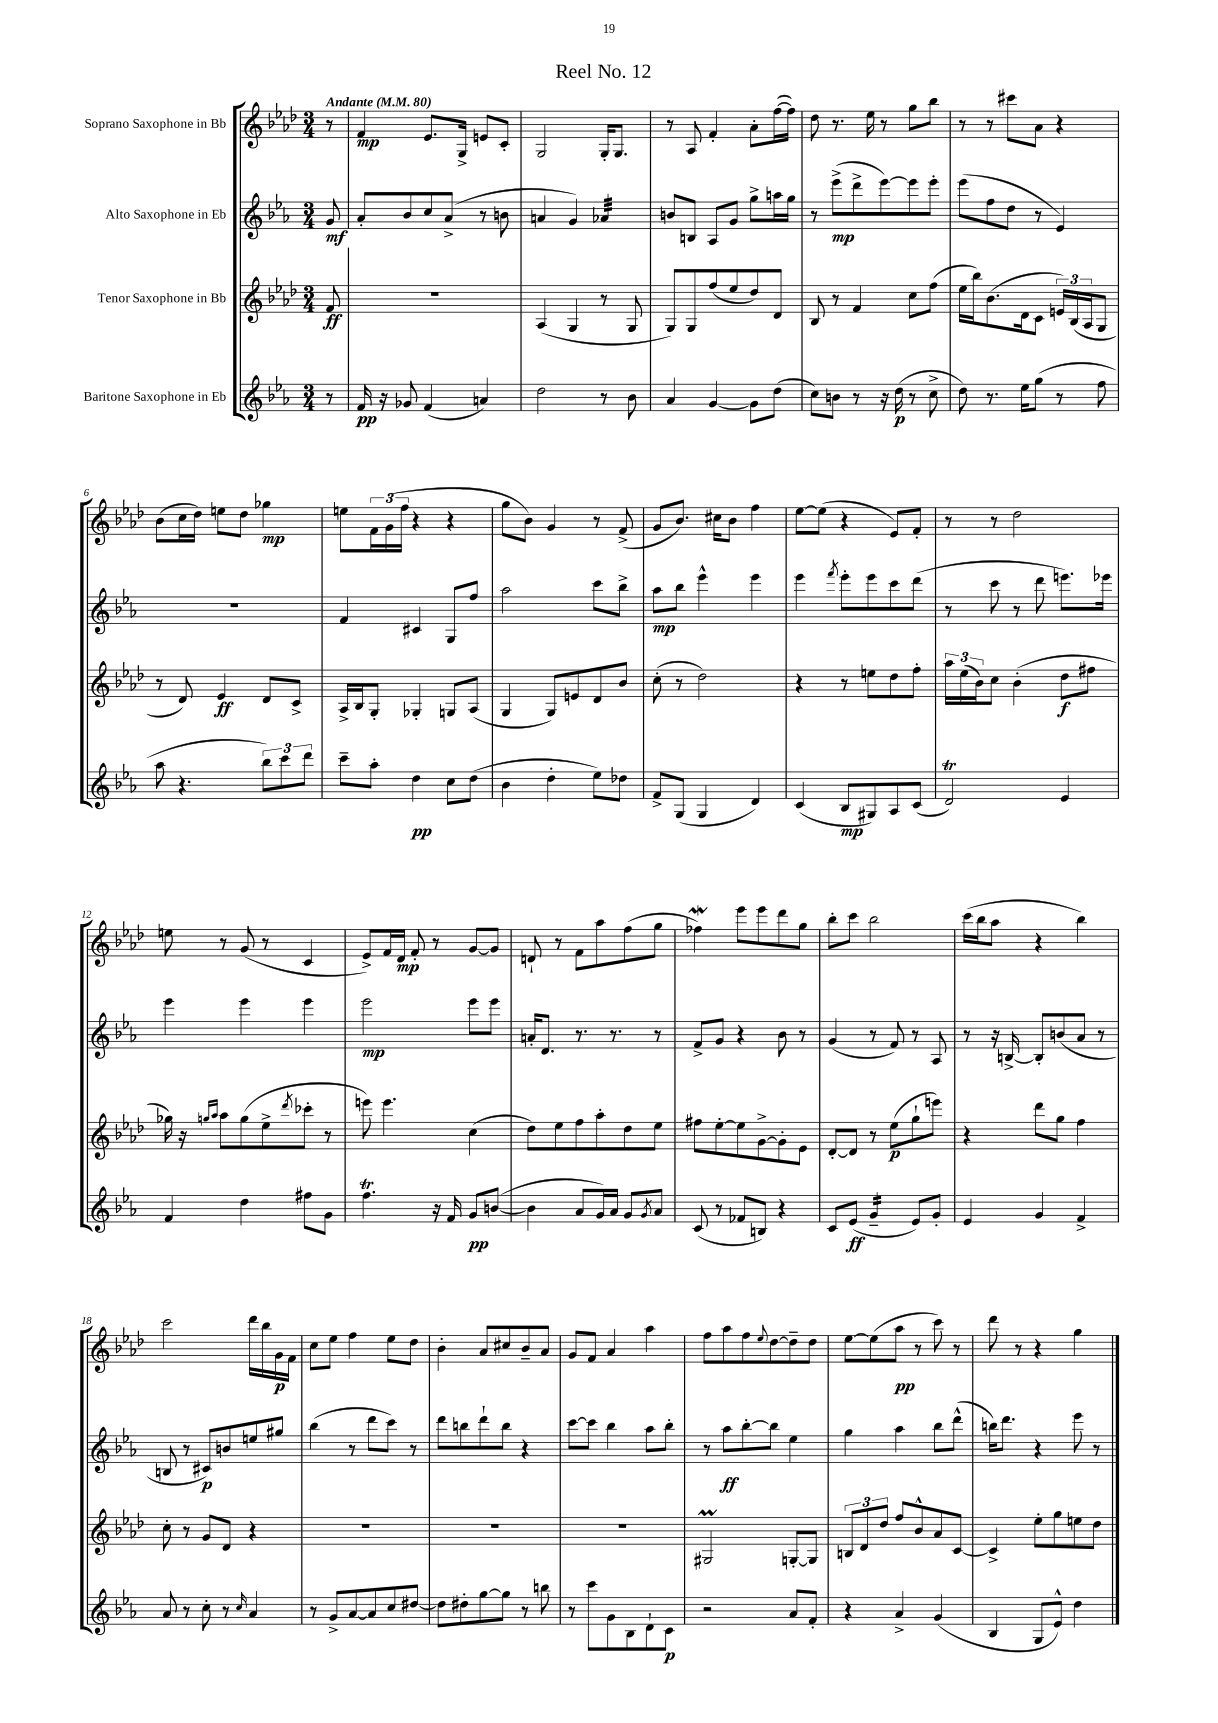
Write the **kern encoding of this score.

**kern	**kern	**kern	**kern
*staff4	*staff3	*staff2	*staff1
*clefG2	*clefG2	*clefG2	*clefG2
*k[b-e-a-]	*k[b-e-a-d-]	*k[b-e-a-]	*k[b-e-a-d-]
*M3/4	*M3/4	*M3/4	*M3/4
*MM80	*MM80	*MM80	*MM80
8r	8f	8g	8r
=	=	=	=
16f	2.r	8a-'	4f
16r	.	.	.
8g-	.	8b-	.
(4f	.	8cc	8.e-
.	.	(8a-^	.
.	.	.	16G^
4a)	.	8r	8e
.	.	8b	8c'
=	=	=	=
2dd	(4A-	4a	2G
.	4G	4g)	.
8r	8r	4a-	16G'
.	.	.	8.G
8b-	8G	.	.
=	=	=	=
4a-	8G)	8b	8r
.	8G	8B	8A-
[4g	(8ff	8A-	4f'
.	8ee-	8g	.
8g]	8dd-)	8gg^	8a-'
(8dd	8d-	16aa	([16ff
.	.	16gg	16ff])
=	=	=	=
8cc)	8B-	8r	8dd-
8b	8r	(8eee-^	8.r
8r	4f	8ddd^	.
.	.	.	16ee-
16r	.	[8eee-)	8r
(16dd	.	.	.
8r	8cc	8eee-]	8gg
8cc^	(8ff	8eee-'	8bb-
=	=	=	=
8dd)	16ee-	(8eee-	8r
.	16bb-)	.	.
8.r	(8.b-	8ff	8r
.	.	8dd	8ccc#
16ee-	16d-	.	.
(8gg	8c	8r	8a-
8r	24e)	4e-)	4r
.	(24B-	.	.
.	24A-	.	.
8ff	8G	.	.
=	=	=	=
8aa-	8r	2.r	(8b-
4.r	8d-)	.	16cc
.	.	.	16dd-)
.	4e-	.	8ee
.	.	.	8dd-
12bb-)	8d-	.	4gg-
12ccc	.	.	.
.	8c^	.	.
12ddd	.	.	.
=	=	=	=
8ccc~	16A-^	4f	8ee
.	16B-	.	.
8aa-'	8G'	.	24f
.	.	.	(24g
.	.	.	24ff
4dd	4G-'	4c#	4r
8cc	8G	8G	4r
(8dd	(8A-	8ff	.
=	=	=	=
4b-	4G	2aa-	8gg
.	.	.	8b-)
4dd'	8G)	.	4g
.	8e	.	.
8ee-)	8d-	8ccc	8r
8dd-	8b-	8bb-^	(8f^
=	=	=	=
8f^	(8cc'	8aa-	8g
(8G	8r	8bb-	8.b-)
4G	2dd-)	4eee-^^	.
.	.	.	16cc#
.	.	.	8b-
4d)	.	4eee-	4ff
=	=	=	=
(4c	4r	4eee-	[8ee-
.	.	.	(8ee-]
.	.	8qfff	.
8B-	8r	8eee-'	4r
8G#)	8ee	8eee-	.
8A-	8dd-	8ccc	8e-)
(8c	8ff'	(8ddd	8f'
=	=	=	=
2d)	24aa-	8r	8r
.	(24ee-	.	.
.	24b-)	.	.
.	8cc	8ccc	8r
.	(4b-'	8r	2dd-
.	.	8ddd	.
4e-	8dd-	8.eee)	.
.	8ff#	.	.
.	.	16eee-	.
=	=	=	=
4f	16gg-)	4eee-	8ee
.	16r	.	.
.	16qqgg	.	.
.	16qqaa-	.	.
.	8aa-	.	8r
4dd	(8gg	4eee-	(8g
.	8ee-^	.	8r
.	8qddd-	.	.
8ff#	8ccc-'	4eee-	4c
8g	8r	.	.
=	=	=	=
4.ff	8eee)	2eee-	8e-^)
.	4.eee	.	16f
.	.	.	16d-
.	.	.	8f'
16r	.	.	8r
16f	.	.	.
8g	(4cc	8eee-	[8g
([8b	.	8eee-	8g]
=	=	=	=
4b]	8dd-)	16a'	8d`
.	.	8.d	.
.	8ee-	.	8r
8a-	8ff	8.r	8f
16g)	8aa-'	.	8aa-
16a-	.	8.r	.
8g	8dd-	.	(8ff
8qg	.	.	.
8a-	8ee-	8r	8gg
=	=	=	=
(8c	8ff#	8f^	4ff-)
8r	[8ee-'	8g	.
8f-	8ee-]	4r	8eee-
8B)	[8g^	.	8eee-
4r	8g']	8b-	8ddd-
.	8e-	8r	8gg
=	=	=	=
8c	[8d-'	(4g	8bb-'
(8e-	8d-]	.	8ccc
4g~	8r	8r	2bb-
.	(8ee-	8f)	.
8e-)	8gg`	8r	.
8g'	8eee)	8A-	.
=	=	=	=
4e-	4r	8r	(16ccc
.	.	.	16bb-
.	.	16r	8aa-
.	.	[16B^	.
4g	8ddd-	8B']	4r
.	8gg	(8b	.
4f^	4ff	8a-	4bb-)
.	.	8r	.
=	=	=	=
8a-	8cc'	8B	2ccc
8r	8r	8r	.
8cc'	8g	8c#)	.
8r	8d-	8b	.
16qqcc	.	.	.
4a-	4r	8ee	16ddd-
.	.	.	16bb-
.	.	8gg#	16g
.	.	.	16f
=	=	=	=
8r	2.r	(4bb-	8cc
8g^	.	.	8ee-
[8a-	.	8r	4ff
8a-]	.	8ddd	.
8cc	.	8ccc)	8ee-
[8dd#	.	8r	8dd-
=	=	=	=
8dd#]	2.r	8ddd	4b-'
8dd#'	.	8bb	.
[8gg	.	8ddd`	8a-
8gg]	.	8bb	8cc#
8r	.	4r	8b-~
8bb	.	.	8a-
=	=	=	=
8r	2.r	[8ccc	8g
8ccc	.	8ccc]	8f
8g	.	4bb-	4a-
8B-	.	.	.
8d`	.	8aa-	4aa-
8c	.	8bb-'	.
=	=	=	=
2r	2G#	8r	8ff
.	.	8aa-	8aa-
.	.	[8bb-'	8ff
.	.	.	8qqee-
.	.	8bb-]	[8dd-
8a-	[8G'	4ee-	8dd-~]
8f'	8G]	.	8dd-
=	=	=	=
4r	12B	4gg	[8ee-
.	12d-	.	.
.	.	.	(8ee-]
.	12dd-	.	.
4a-^	8ff	4aa-	8aa-
.	8b-^^	.	8r
(4g	8a-	8bb-	8ccc)
.	[8c	(8ddd^^	8r
=	=	=	=
4B-	4c^]	16bb)	8ddd-
.	.	8.ddd	.
.	.	.	8r
8G	8ee-'	4r	4r
8e-^^)	8gg	.	.
4dd	8ee	8eee-	4gg
.	8dd-	8r	.
==	==	==	==
*-	*-	*-	*-
